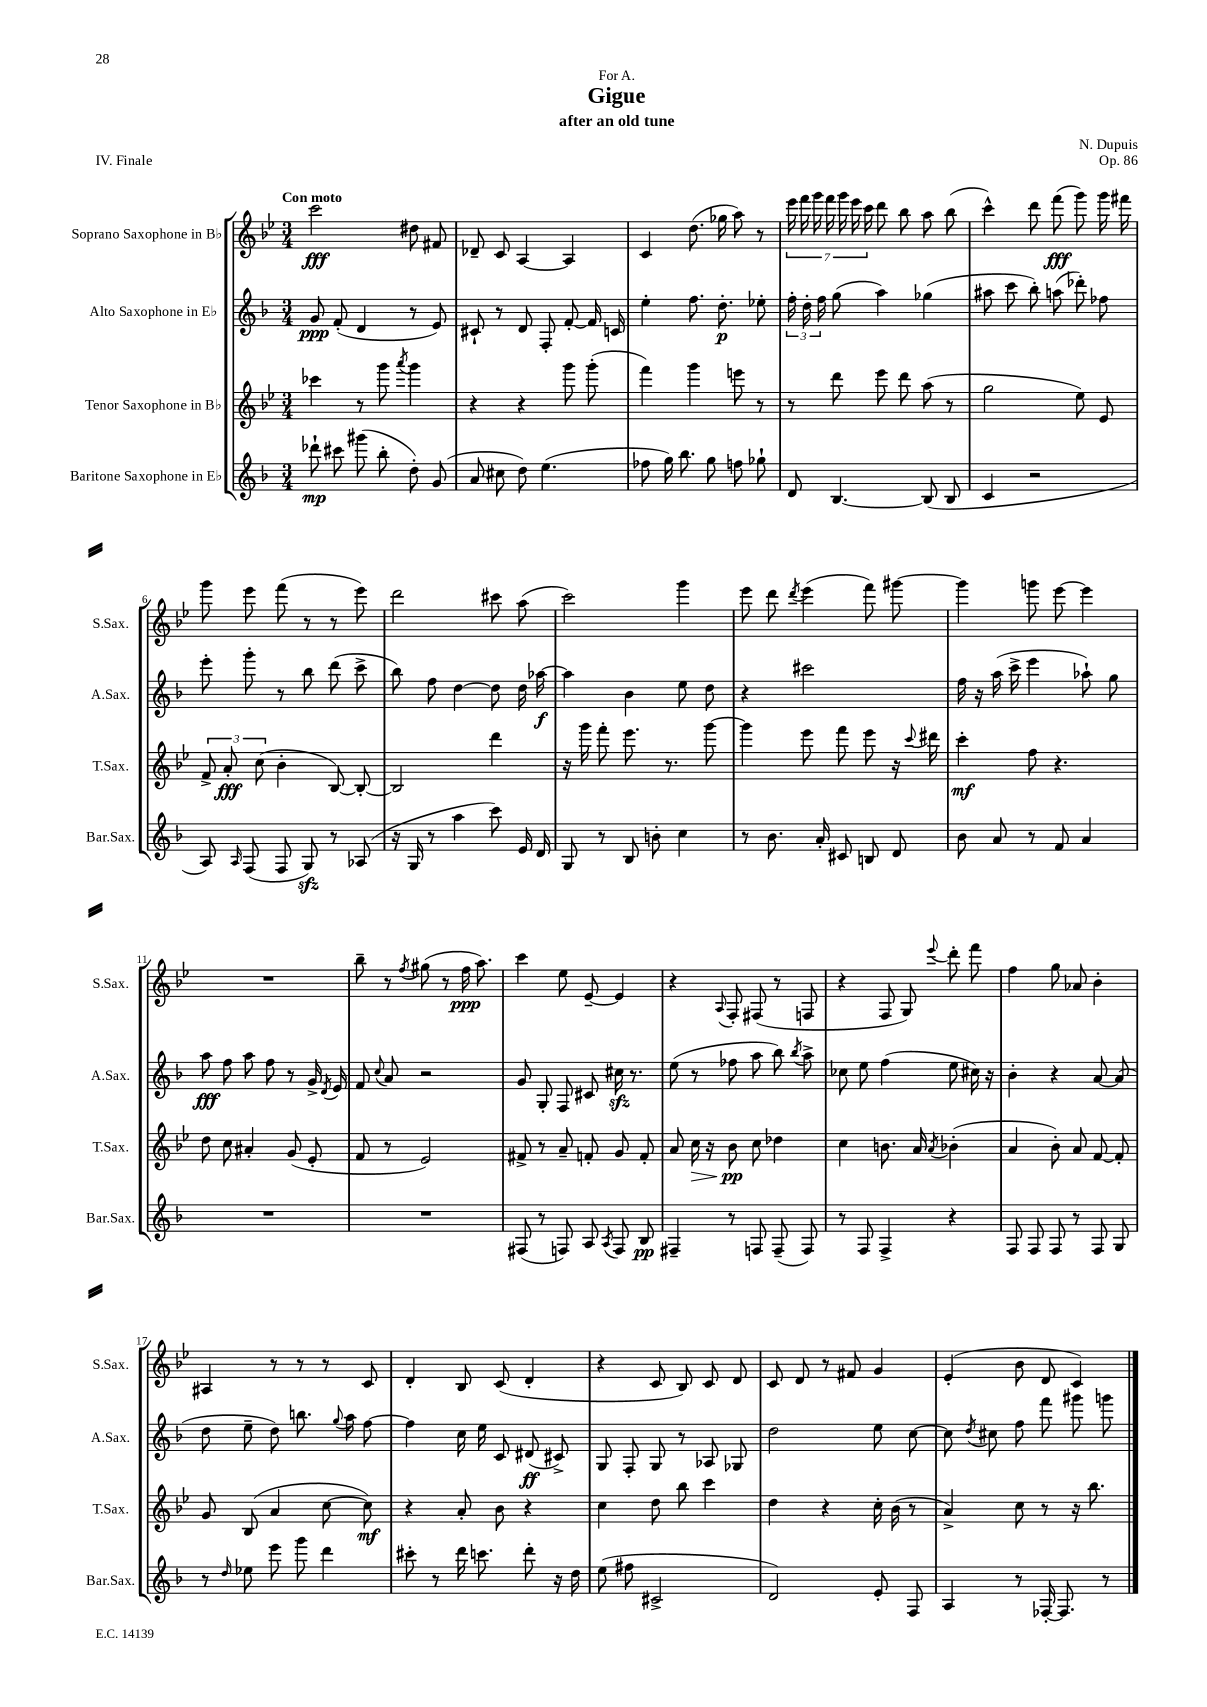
\header { title = "Gigue" composer = "N. Dupuis" subtitle = "after an old tune" dedication = "For A." opus = "Op. 86" piece = "IV. Finale" }
<<
\new StaffGroup <<
\new Staff = "s0" \with { instrumentName = "Soprano Saxophone in Bb" shortInstrumentName = "S.Sax." } {
    \clef treble \key bes \major \numericTimeSignature \time 3/4 \tempo "Con moto"
    \autoBeamOff c'''2\fff dis''8 fis'8 |
    des'8-- c'8 a4~ a4 |
    c'4 d''8.( ges''16 a''8) r8 |
    \tuplet 7/4 { ees'''16 f'''16 g'''16 f'''16 g'''16 ees'''16 c'''16 } d'''8 bes''8 a''8 bes''8( |
    c'''4-^) d'''8 f'''8\fff( g'''8) g'''16 fis'''16 |
    g'''8 ees'''8 f'''8( r8 r8 ees'''8) |
    d'''2 cis'''8 a''8( |
    c'''2) g'''4 |
    ees'''8 d'''8 \acciaccatura { d'''8 } ees'''4( f'''8) gis'''8~ |
    gis'''4 g'''8 ees'''8~ ees'''4 |
    R2. |
    bes''8-- r8 \acciaccatura { f''8 } gis''8( r8 f''16\ppp a''8.) |
    c'''4 ees''8 ees'8~-- ees'4 |
    r4 \appoggiatura { a8 } f8-. fis8( r8 f8 |
    r4 f8 g8) \appoggiatura { ees'''8 } d'''8-. f'''8 |
    f''4 g''8 aes'8 bes'4-. |
    ais4 r8 r8 r8 c'8 |
    d'4-. bes8 c'8( d'4-. |
    r4 c'8 bes8) c'8 d'8 |
    c'8 d'8 r8 fis'8 g'4 |
    ees'4-.( bes'8 d'8 c'4) \bar "|." |
}
\new Staff = "s1" \with { instrumentName = "Alto Saxophone in Eb" shortInstrumentName = "A.Sax." } {
    \clef treble \key f \major \numericTimeSignature \time 3/4
    \autoBeamOff g'8\ppp f'8-.( d'4 r8 e'8) |
    cis'8-! r8 d'8 f8-. f'8~-. f'16 c'16 |
    e''4-. f''8. d''8.-.\p ees''8-. |
    \tuplet 3/2 { f''16-. d''16-. f''16 } g''8( a''4) ges''4( |
    ais''8 c'''8 bes''8-.) a''8( des'''8-.) fes''8 |
    e'''8-. g'''8-. r8 bes''8 d'''8( c'''8-> |
    bes''8) f''8 d''4~ d''8 d''16 aes''16~\f |
    aes''4 bes'4 e''8 d''8 |
    r4 cis'''2 |
    f''16 r16 a''16( c'''16-> e'''4 aes''8-!) g''8 |
    a''8\fff f''8 a''8 f''8 r8 g'16-> \acciaccatura { d'8 } e'16 |
    f'8 \appoggiatura { c''8 } a'8 r2 |
    g'8 g8-. f8 cis'8 cis''16\sfz r8. |
    e''8( r8 fes''8 a''8 bes''8) \acciaccatura { bes''8 } a''8-> |
    ces''8 e''8 f''4( e''8 cis''16) r16 |
    bes'4-. r4 a'8~ a'8( |
    d''8 e''8-- d''8) b''8. \appoggiatura { g''8 } a''16 f''8~ |
    f''4 c''16 e''16 c'8 dis'8\ff( cis'8->) |
    g8 f8-. g8 r8 aes8 ges8 |
    d''2 e''8 c''8~ |
    c''8 \acciaccatura { d''8 } cis''8 f''8 f'''8 gis'''8 g'''8 \bar "|." |
}
\new Staff = "s2" \with { instrumentName = "Tenor Saxophone in Bb" shortInstrumentName = "T.Sax." } {
    \clef treble \key bes \major \numericTimeSignature \time 3/4
    \autoBeamOff ces'''4 r8 g'''8 \acciaccatura { a'''8 } g'''4 |
    r4 r4 g'''8 g'''8-.( |
    f'''4) g'''4 e'''8 r8 |
    r8 d'''8 ees'''8 d'''8 a''8( r8 |
    g''2 ees''8) ees'8 |
    \tuplet 3/2 { f'8-> a'8-.\fff c''8( } bes'4-. bes8~) bes8~-. |
    bes2 d'''4 |
    r16 g'''16 f'''8-. ees'''8. r8. g'''8~ |
    g'''4 ees'''8 f'''8 ees'''8 r16 \appoggiatura { c'''8 } dis'''16 |
    c'''4-.\mf f''8 r4. |
    d''8 c''8 ais'4-. g'8( ees'8-. |
    f'8 r8 ees'2) |
    fis'8-> r8 a'8-- f'8-. g'8 f'8-. |
    a'8 c''16\> r16 bes'8\pp\! c''8 des''4 |
    c''4 b'8. a'16 \acciaccatura { a'8 } bes'4-.( |
    a'4 bes'8-.) a'8 f'8~ f'8-. |
    g'8 bes8( a'4 c''8~ c''8\mf) |
    r4 a'8-. bes'8 r4 |
    c''4 d''8 bes''8 c'''4 |
    d''4 r4 c''16-. bes'16( r8 |
    a'4->) c''8 r8 r16 bes''8. \bar "|." |
}
\new Staff = "s3" \with { instrumentName = "Baritone Saxophone in Eb" shortInstrumentName = "Bar.Sax." } {
    \clef treble \key f \major \numericTimeSignature \time 3/4
    \autoBeamOff des'''8-!\mp cis'''8 gis'''8( bes''8-. d''8-.) g'8( |
    a'8 cis''8 d''8) e''4.( |
    fes''8 g''16) bes''8. g''8 f''8 ges''8-! |
    d'8 bes4.~ bes8( bes8 |
    c'4 r2 |
    a8) \grace { a16 } f8( f8 g8\sfz) r8 aes8( |
    r16 g16 r8 a''4 c'''8) e'16 d'16 |
    g8 r8 bes8 b'8-. c''4 |
    r8 bes'8. a'16-. cis'8 b8 d'8 |
    bes'8 a'8 r8 f'8 a'4 |
    R2. |
    R2. |
    fis8( r8 f8) a8 \acciaccatura { a8 } f8 bes8\pp |
    fis4-- r8 f8 f8--( f8) |
    r8 f8 f4-> r4 |
    f8 f8 f8 r8 f8 g8 |
    r8 \grace { d''16 } ees''8 e'''8 g'''8 d'''4 |
    cis'''8-. r8 d'''16 c'''8. d'''8-. r16 d''16 |
    e''8( fis''8 cis'2-> |
    d'2) e'8-. f8 |
    a4 r8 fes16~-. fes8. r8 \bar "|." |
}
>>
>>
